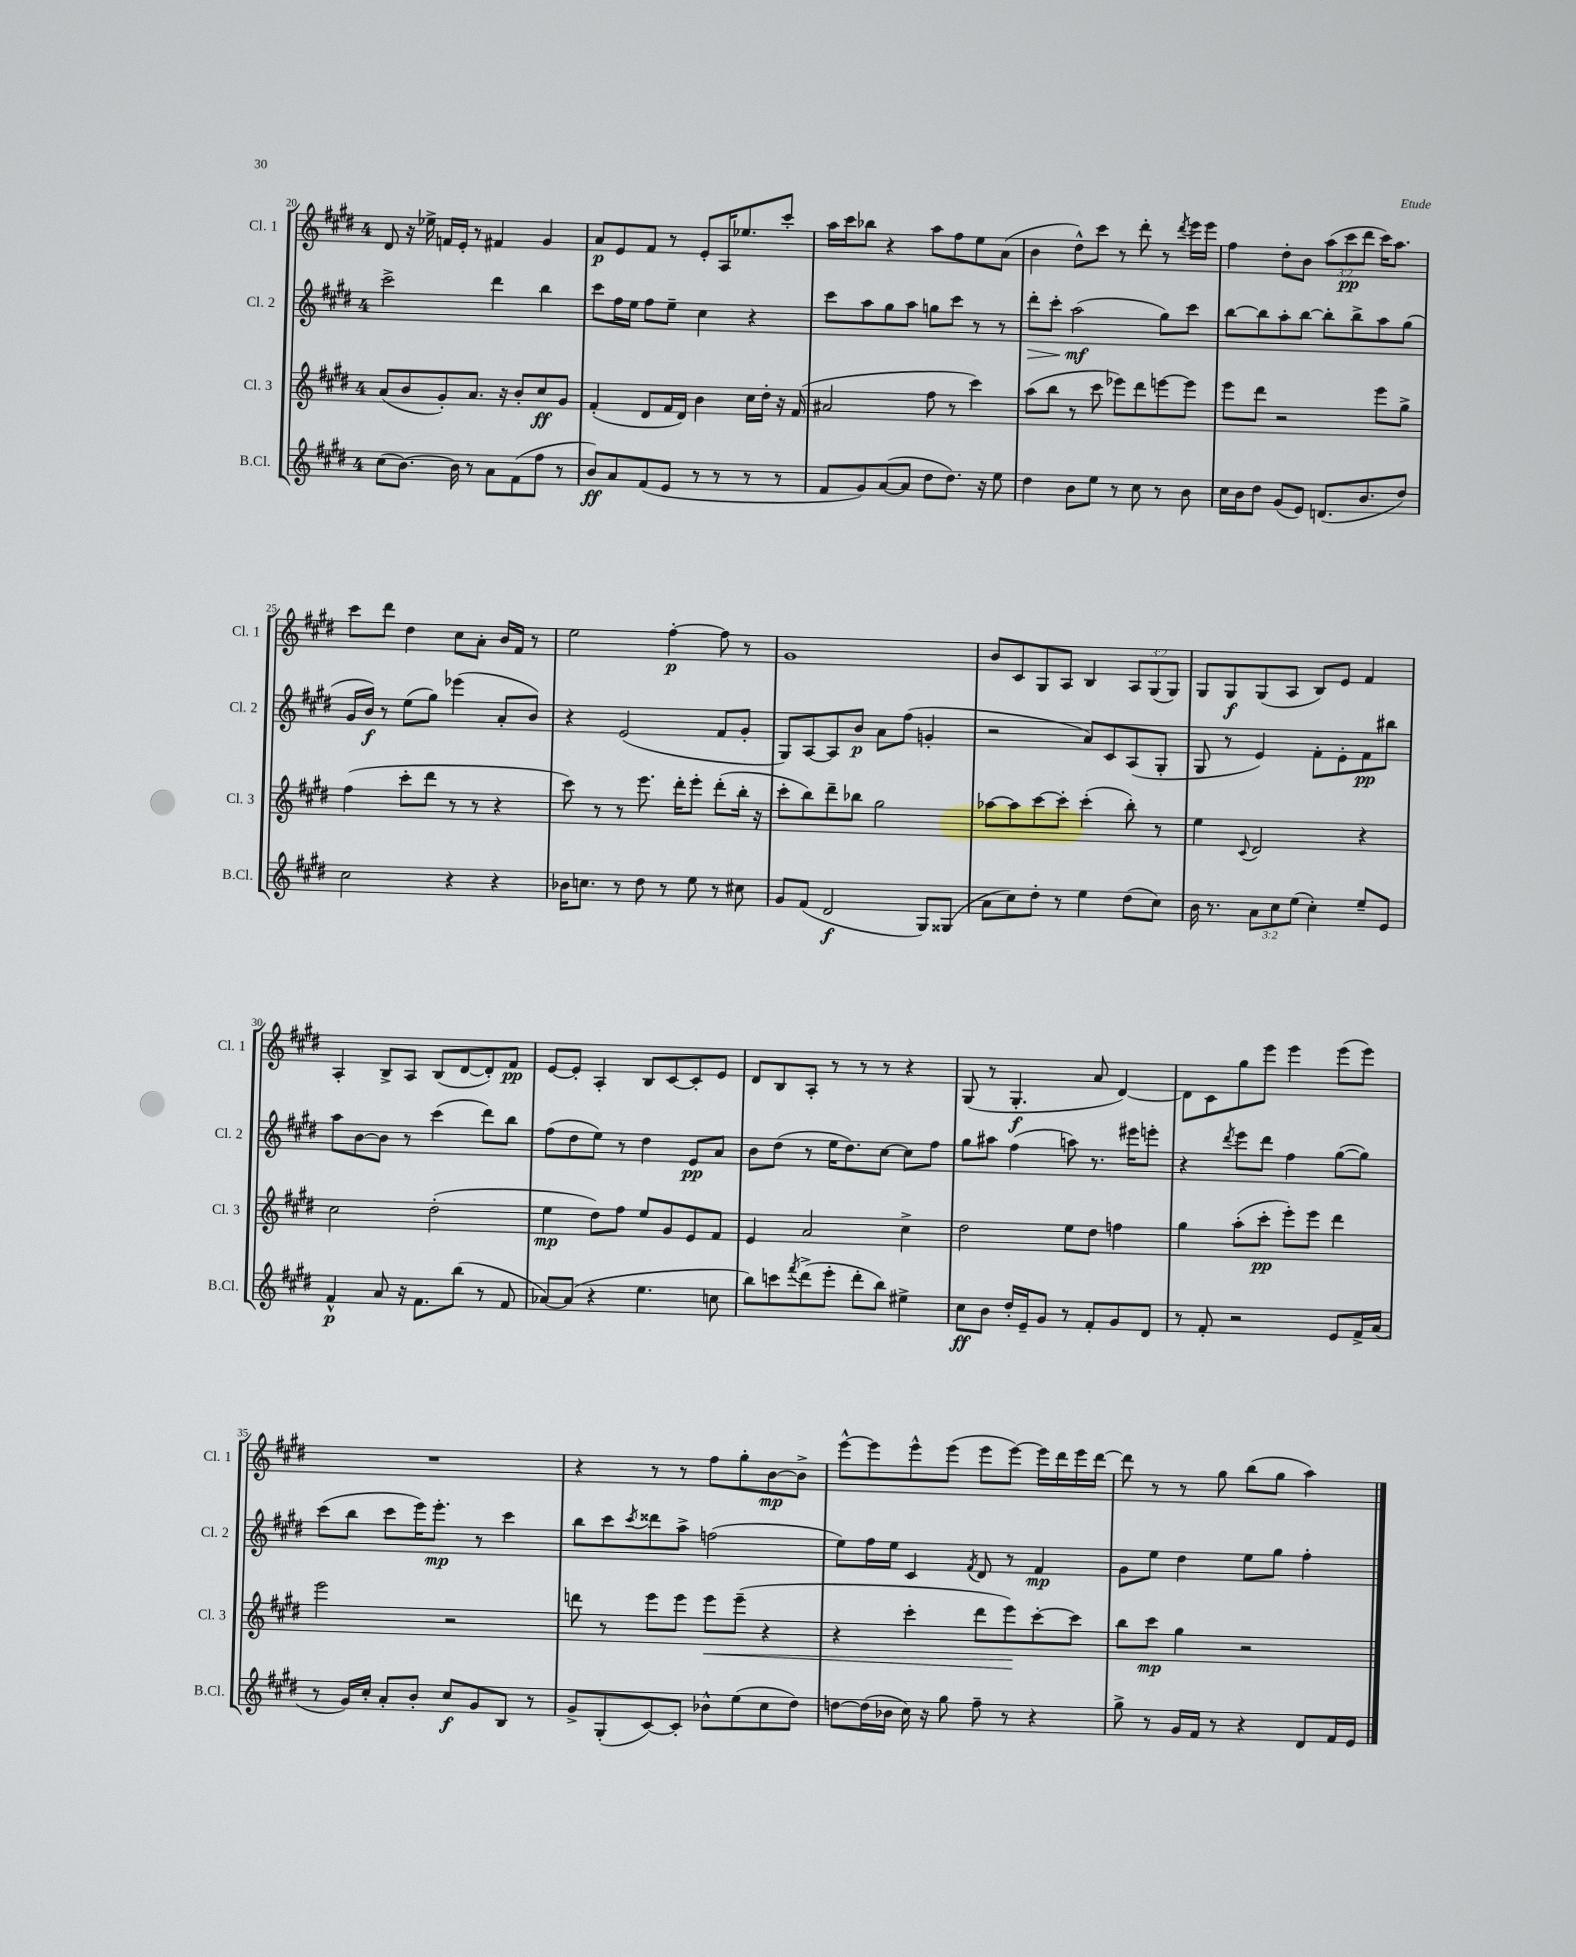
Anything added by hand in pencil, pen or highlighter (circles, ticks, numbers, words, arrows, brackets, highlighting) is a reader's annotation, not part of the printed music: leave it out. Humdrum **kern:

**kern	**kern	**kern	**kern
*staff4	*staff3	*staff2	*staff1
*clefG2	*clefG2	*clefG2	*clefG2
*k[f#c#g#d#]	*k[f#c#g#d#]	*k[f#c#g#d#]	*k[f#c#g#d#]
*M4/4	*M4/4	*M4/4	*M4/4
(8cc#	(8a	2ccc#^	8d#
[8.b)	8b	.	16r
.	.	.	16ee-^
.	8g#')	.	16f
16b]	.	.	16e'
8r	8.a	.	8r
8a	.	4ddd#	4f#
.	16r	.	.
(8f#	8b'	.	.
8ff#	8cc#	4bb	4g#
8r	8g#	.	.
=	=	=	=
8b)	(4f#'	8ccc#	8a
8a	.	16ff#	8e
.	.	16ee	.
(8f#	8d#	8ff#	8f#
8e	16f#	8ee~	8r
.	16d#)	.	.
8r	4b	4cc#	8e'
8r	.	.	16A
.	.	.	8.ee-
8r	16cc#	4r	.
.	16dd#'	.	.
8r	16r	.	8ccc#'
.	(16f#	.	.
=	=	=	=
8f#	2a#	8ccc#	16aa
.	.	.	16ccc#
8g#)	.	8aa	8bb-
([8a	.	8gg#	4r
8a]	.	8aa	.
8dd#	8ff#	8gg	8aa
8.dd#)	8r	8ccc#	8ff#
.	4ccc#)	8r	8ee
16r	.	.	.
8ee	.	8r	(8a
=	=	=	=
4dd#	(8aa	8ddd#'	4b
.	8bb	8ccc#'	.
8b	8r	(2aa	8dd#^^)
8ee	8ccc#	.	8ccc#
8r	8eee-)	.	8r
8cc#	8ddd#	.	8ddd#'
8r	[8eee	8gg#)	8r
.	.	.	8qddd#
8b	8eee]	8ccc#	16eee
.	.	.	16eee
=	=	=	=
16cc#	8eee	[8bb	4ff#
16b	.	.	.
8dd#	8ddd#	8bb]	.
(8g#	2r	8aa'	8dd#'
8e)	.	[8bb	8b
(8.d	.	8bb']	(12aa
.	.	.	12ccc#
.	.	8bb^	.
.	.	.	12ddd#
8.b	.	.	.
.	8eee	8aa	16ccc#)
.	.	.	8.aa
8dd#)	8gg#^	(8gg#	.
=	=	=	=
2cc#	(4ff#	16g#	8ccc#
.	.	16b)	.
.	.	8r	8ddd#
.	8ccc#'	(8ee	4dd#
.	8ddd#	8gg#)	.
4r	8r	(4eee-	8cc#
.	8r	.	8a'
4r	4r	8a'	16b
.	.	.	16f#
.	.	8b)	8r
=	=	=	=
16b-	8ccc#)	4r	2ee
8.cc	.	.	.
.	8r	.	.
8r	8r	(2e	.
8dd#	8.eee	.	.
8r	.	.	[4ff#'
.	16ddd#'	.	.
8ee	8eee'	.	.
8r	(8ddd#'	8f#	8ff#]
8cc#	16bb'	8g#'	8r
.	16r	.	.
=	=	=	=
8g#	8ccc#'	8G#)	1g#
(8f#	8bb)	[8A	.
2d#	8ddd#~	8A]	.
.	8bb-	8b	.
.	2gg#	8a	.
.	.	(8ff#	.
8G#)	.	4g'	.
(8G##	.	.	.
=	=	=	=
8a	[8aa-	2r	8b
8cc#)	8aa-]	.	8c#
8dd#'	[8ccc#	.	8G#
8r	8ccc#']	.	8A
4ee	(4ccc#'	8a)	4B
.	.	8c#	.
(8dd#	8bb')	(8A	12A
.	.	.	(12G#
8cc#)	8r	8G#'	.
.	.	.	12G#)
=	=	=	=
16b	4ee	8G#	8G#
8.r	.	.	.
.	.	8r	8G#
.	8qqc#	.	.
12a	2d#	4e)	(8G#
12cc#	.	.	.
.	.	.	8A
(12ee	.	.	.
4cc#')	.	8f#'	8B)
.	.	8e'	8e
8ee~	4r	8f#	4f#
8e	.	8bb#	.
=	=	=	=
4f#^^	2cc#	8aa	4A'
.	.	[8b	.
8a	.	8b]	8B^
16r	.	8r	8A
8.f#	.	.	.
.	(2dd#'	(4ccc#	(8B
(8bb	.	.	[8d#
8r	.	8ddd#)	8d#'])
8f#	.	8bb	8f#
=	=	=	=
[8a-)	4ee	(8ff#	[8e
(8a-]	.	8dd#	8e']
4r	8dd#)	8ee)	4A'
.	8ff#	8r	.
4.ee	8ee	4dd#	8B
.	8g#	.	[8c#
.	8e	8e	8c#']
8cc	8f#	8a	8e
=	=	=	=
8bb)	4e	8b	8d#
8ccc	.	(8dd#	8B
8qfff#	.	.	.
(8ddd#^	2a	8r	8A'
8eee'	.	16ee	8r
.	.	8.dd#)	.
8ddd#'	.	.	8r
8bb)	.	[8cc#	8r
4ee#^	4cc#^	8cc#]	4r
.	.	8ff#	.
=	=	=	=
8cc#	2dd#	8gg#	(8G#
8b	.	8aa#	8r
16dd#'	.	(4ff#	4.G#'
16e~	.	.	.
8g#	.	.	.
8r	8ee	8aa)	.
8f#'	8dd#	8.r	8a
8g#	4ff	.	[4d#)
.	.	16eee#	.
8d#	.	8eee'	.
=	=	=	=
8r	4gg#	4r	8d#]
8f#'	.	.	8c#
.	.	8qddd#	.
2r	(8aa'	8eee	8gg#
.	8ccc#'	8ddd#	8eee
.	8eee')	4ff#	4eee
.	8eee	.	.
8e	4ddd#	([8gg#	(8eee
16f#^	.	8gg#])	8eee)
(16a	.	.	.
=	=	=	=
8r	2eee	(8ccc#	1r
16g#)	.	8bb	.
16cc#'	.	.	.
8a'	.	8ccc#	.
8b'	.	16eee)	.
.	.	8.eee'	.
8cc#	2r	.	.
8g#	.	8r	.
8B	.	4ccc#	.
8r	.	.	.
=	=	=	=
8g#^	8ddd	8bb	4r
(8G#'	8r	8ccc#	.
.	.	8qccc#	.
[8c#)	8eee	8ddd##	8r
8c#']	8eee	8aa^	8r
8b-^^	8eee	(2ff	8ff#
(8ee	(8eee~	.	8gg#'
8cc#	4r	.	[8b
8dd#)	.	.	8b^]
=	=	=	=
[8dd	4r	8ee)	[8eee^^
(16dd]	.	16ff#	8eee]
16b-	.	16ee	.
16cc#)	4ccc#'	4c#	8eee^^
16r	.	.	.
8gg#	.	.	(8eee
.	.	8qf#	.
8ff#~	8ddd#	8d#	8eee
8r	8eee)	8r	[8eee)
4r	[8ccc#'	4f#	16eee]
.	.	.	16ddd#
.	8ccc#]	.	16eee
.	.	.	[16ddd#
=	=	=	=
8gg#^	8bb	8g#	8ddd#]
8r	8ccc#	8ee	8r
16g#	4gg#	4dd#	8r
16f#	.	.	.
8r	.	.	8gg#
4r	2r	8ee	(8bb
.	.	8gg#	8gg#
8d#	.	4ff#'	4aa)
16f#	.	.	.
16e	.	.	.
==	==	==	==
*-	*-	*-	*-
